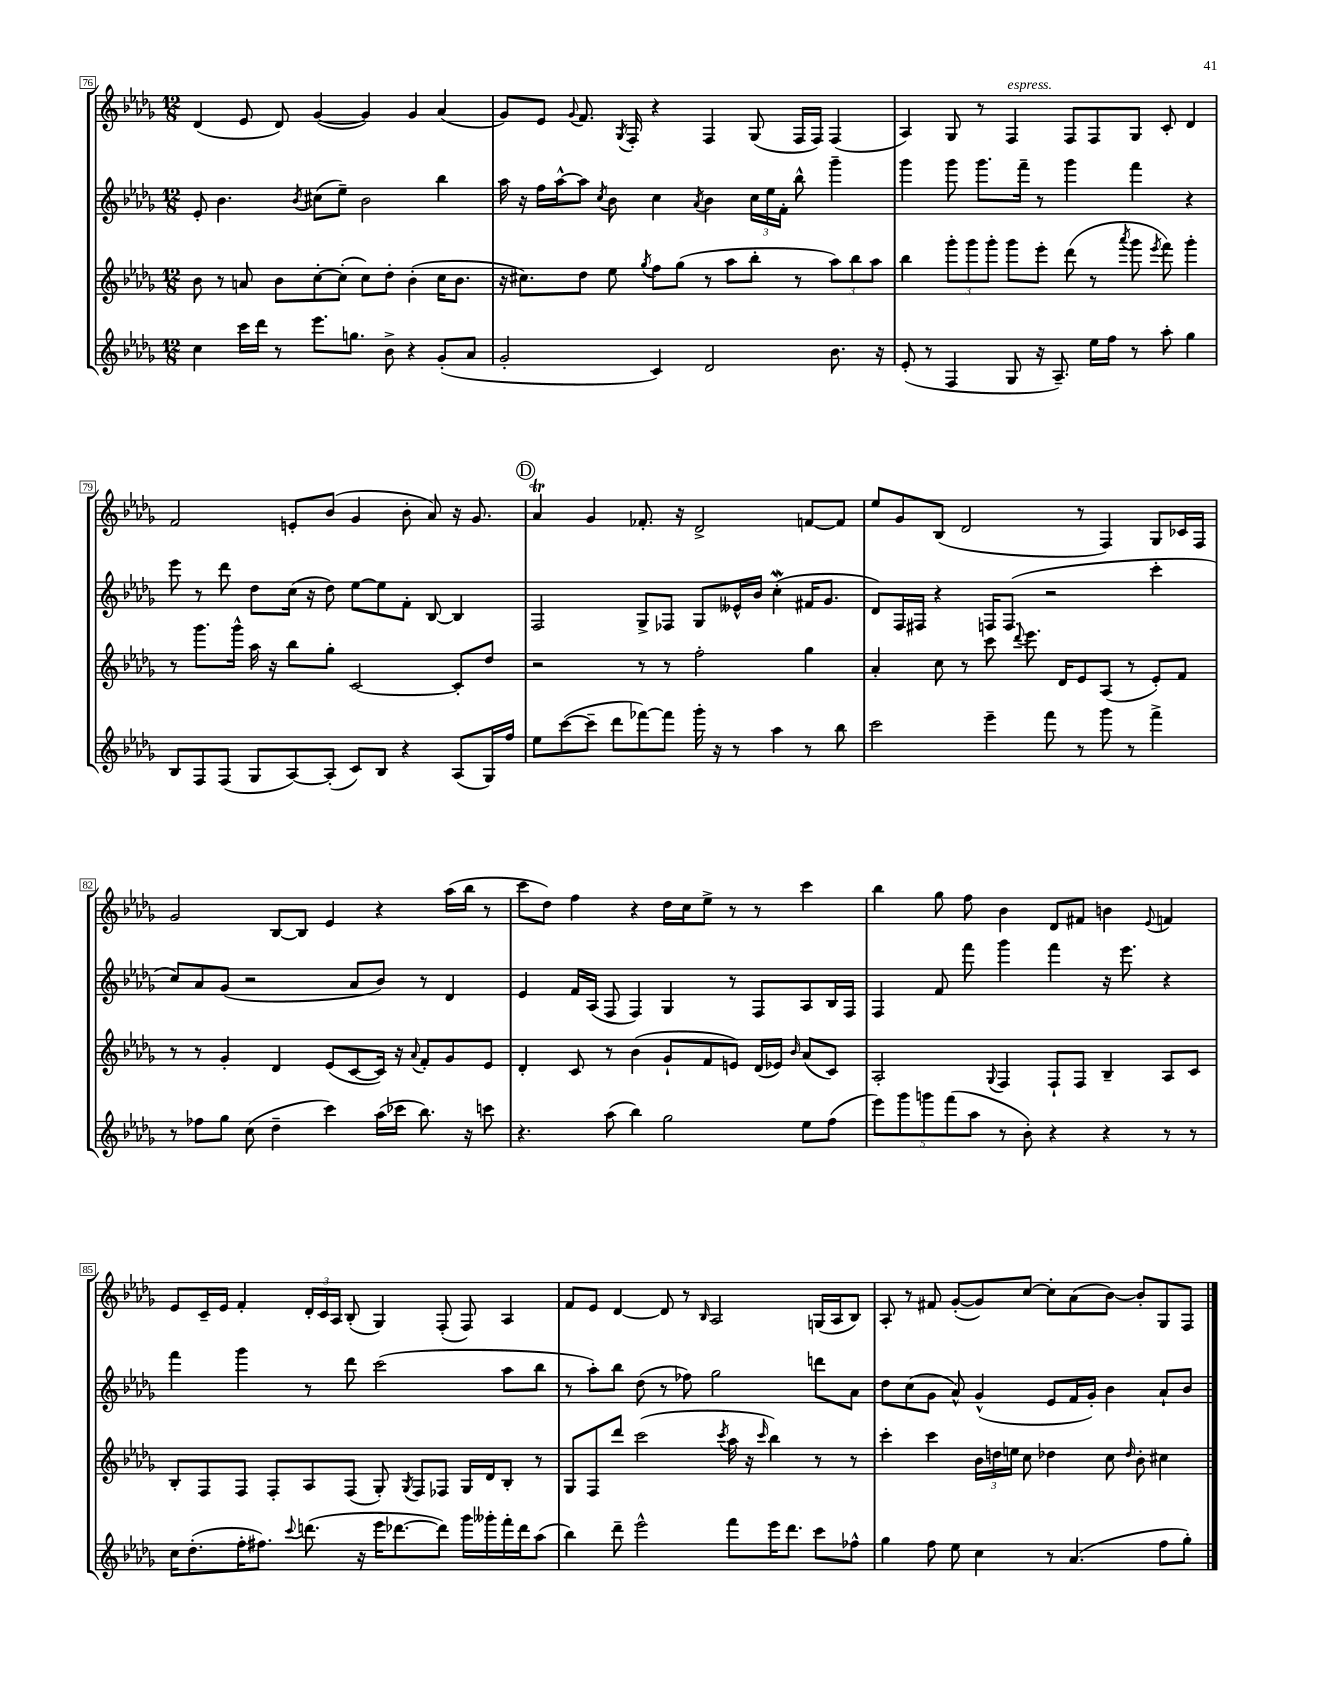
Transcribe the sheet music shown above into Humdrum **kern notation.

**kern	**kern	**kern	**kern
*staff4	*staff3	*staff2	*staff1
*clefG2	*clefG2	*clefG2	*clefG2
*k[b-e-a-d-g-]	*k[b-e-a-d-g-]	*k[b-e-a-d-g-]	*k[b-e-a-d-g-]
*M12/8	*M12/8	*M12/8	*M12/8
4cc	8b-	8e-'	(4d-
.	8r	4.b-	.
16ccc	8a	.	8e-
16ddd-	.	.	.
8r	8b-	.	8d-)
.	.	8qb-	.
8.eee-	[8cc'	(8cc#	([4g-
.	(8cc']	8ee-~)	.
8.gg	.	.	.
.	8cc)	2b-	4g-])
8b-^	8dd-'	.	.
4r	(4b-'	.	4g-
(8g-'	16cc	4bb-	(4a-
.	8.b-	.	.
8a-	.	.	.
=	=	=	=
2g-'	16r	16aa-	8g-)
.	8.cc#)	16r	.
.	.	16ff	8e-
.	.	[16aa-^^	.
.	.	.	8qqg-
.	8dd-	8aa-]	8.f
.	.	8qcc	.
.	8ee-	8b-	.
.	.	.	8qG-
.	.	.	16F'
.	8qgg-	.	.
4c)	8ff	4cc	4r
.	(8gg-	.	.
.	.	8qa-	.
2d-	8r	4b-	4F
.	8aa-	.	.
.	8bb-'	24cc	(8G-
.	.	24ee-	.
.	.	24f'	.
.	8r	8bb-^^	16F
.	.	.	16F)
8.b-	12aa-)	4ggg-~	(4F
.	12bb-	.	.
.	12aa-	.	.
16r	.	.	.
=	=	=	=
(8e-'	4bb-	4ggg-	4A-)
8r	.	.	.
4F	12ggg-'	8ggg-	8G-
.	12ggg-	.	.
.	.	8.ggg-	8r
.	12ggg-'	.	.
8G-	8ggg-	.	4F
.	.	16fff~	.
16r	8eee-'	8r	.
8.A-~)	.	.	.
.	(8ddd-	4ggg-	8F
16ee-	8r	.	8F
16ff	.	.	.
.	8qaaa-	.	.
8r	8ggg-	4fff	8G-
.	8qeee-	.	.
8aa-'	8fff)	.	8c'
4gg-	4ggg-'	4r	4d-
=	=	=	=
8B-	8r	8eee-	2f
8F	8.ggg-	8r	.
(8F	.	8ddd-	.
.	16ggg-^^	.	.
8G-	16aa-	8dd-	.
.	16r	.	.
[8A-)	8bb-	(16cc	8e'
.	.	16r	.
(8A-']	8gg-'	8dd-)	(8b-
8c)	[2c	[8ee-	4g-
8B-	.	8ee-]	.
4r	.	8f'	8b-'
.	.	[8B-	8a-)
(8A-	8c']	4B-]	16r
.	.	.	8.g-
16G-)	8dd-	.	.
16ff	.	.	.
=	=	=	=
8ee-	2r	2F	4a-
([8ccc	.	.	.
8ccc~]	.	.	4g-
8ddd-	.	.	.
[8fff-)	8r	8G-^	8.f-'
8fff-]	8r	8F-	.
.	.	.	16r
16ggg-'	2ff'	8G-	2d-^
16r	.	.	.
8r	.	16e--^^	.
.	.	16b-	.
4aa-	.	(4cc'	.
8r	4gg-	16f#	[8f
.	.	8.g-	.
8bb-	.	.	8f]
=	=	=	=
2ccc	4a-'	8d-)	8ee-
.	.	16F	8g-
.	.	16F#	.
.	8cc	4r	(8B-
.	8r	.	2d-
4eee-~	8ccc	16F	.
.	.	(8.F	.
.	8qqddd-	.	.
.	8.eee-	.	.
8fff	.	2r	.
.	16d-	.	.
8r	8e-	.	8r
8ggg-	(8A-	.	4F)
8r	8r	.	.
4fff^	8e-')	4ccc'	8G-
.	8f	.	16c-
.	.	.	16F
=	=	=	=
8r	8r	8cc)	2g-
8ff-	8r	8a-	.
8gg-	4g-'	(8g-	.
(8cc	.	2r	.
4dd-~	4d-	.	[8B-
.	.	.	8B-]
4ccc)	(8e-	.	4e-
.	[8c	8a-	.
(16aa-	16c])	8b-)	4r
16ccc-	16r	.	.
.	8qqa-	.	.
8.bb-)	8f'	8r	.
.	8g-	4d-	(16aa-
16r	.	.	16bb-
8ccc	8e-	.	8r
=	=	=	=
4.r	4d-'	4e-	8ccc
.	.	.	8dd-)
.	8c	16f	4ff
.	.	(16A-	.
(8aa-	8r	8F	.
4bb-)	(4b-	4F)	4r
2gg-	8g-`	4G-	16dd-
.	.	.	16cc
.	8f	.	8ee-^
.	8e)	8r	8r
.	(16d-	8F	8r
.	16e-)	.	.
.	16qqb-	.	.
8ee-	(8a-	8A-	4ccc
(8ff	8c)	16B-	.
.	.	16F	.
=	=	=	=
10eee-)	2A-'	4F	4bb-
10ggg-	.	.	.
10ggg	.	.	.
.	.	8f	8gg-
(10fff	.	.	.
.	.	8fff	8ff
10aa-	.	.	.
.	8qqG-	.	.
8r	4F	4ggg-	4b-
8b-')	.	.	.
4r	8F`	4fff	8d-
.	8F	.	8f#
4r	4B-~	16r	4b
.	.	8.eee-	.
.	.	.	8qqe-
8r	8A-	4r	4f
8r	8c	.	.
=	=	=	=
16cc	8B-'	4fff	8e-
(8.dd-'	.	.	.
.	8F	.	16c~
.	.	.	16e-
16ff'	8F	4ggg-	4f'
8.ff#)	.	.	.
.	8F'	.	.
8qqccc	.	.	.
(8.ddd	8A-	8r	24d-'
.	.	.	24c
.	.	.	24A-
.	(8F	8ddd-	(8B-'
16r	.	.	.
16eee-	8G-')	(2ccc	4G-)
[8.ddd-	.	.	.
.	8qG-	.	.
.	8F	.	.
8ddd-])	8F-	.	(8F'
16ggg-	16G-	.	8F)
16ggg--'	16d-	.	.
16fff'	8B-'	8aa-	4A-
16ddd-	.	.	.
(8aa-	8r	8bb-	.
=	=	=	=
4bb-)	8G-	8r	8f
.	8F	8aa-')	8e-
8ddd-~	8ddd-	8bb-	[4d-
2eee-^^	(2ccc	(8dd-	.
.	.	8r	8d-]
.	.	8ff-)	8r
.	.	.	16qqB-
.	.	2gg-	2A-
.	8qccc	.	.
8fff	16aa-	.	.
.	16r	.	.
.	16qqccc	.	.
16eee-	4bb-)	.	.
8.ddd-	.	.	.
8ccc	8r	8ddd	(16G
.	.	.	16A-
8ff-^^	8r	8a-	8B-)
=	=	=	=
4gg-	4ccc'	8dd-	8A-'
.	.	(8cc	8r
8ff	4ccc	8g-	8f#
8ee-	.	8a-^^)	([8g-'
4cc	24b-	(4g-^^	8g-])
.	24dd	.	.
.	24ee	.	.
.	8cc	.	[8cc
8r	4dd-	8e-	8cc']
(4.a-	.	16f	(8a-
.	.	16g-')	.
.	8cc	4b-	[8b-)
.	16qqdd-	.	.
.	8b-'	.	8b-']
8ff	4cc#	8a-`	8G-
8gg-')	.	8b-	8F
==	==	==	==
*-	*-	*-	*-
